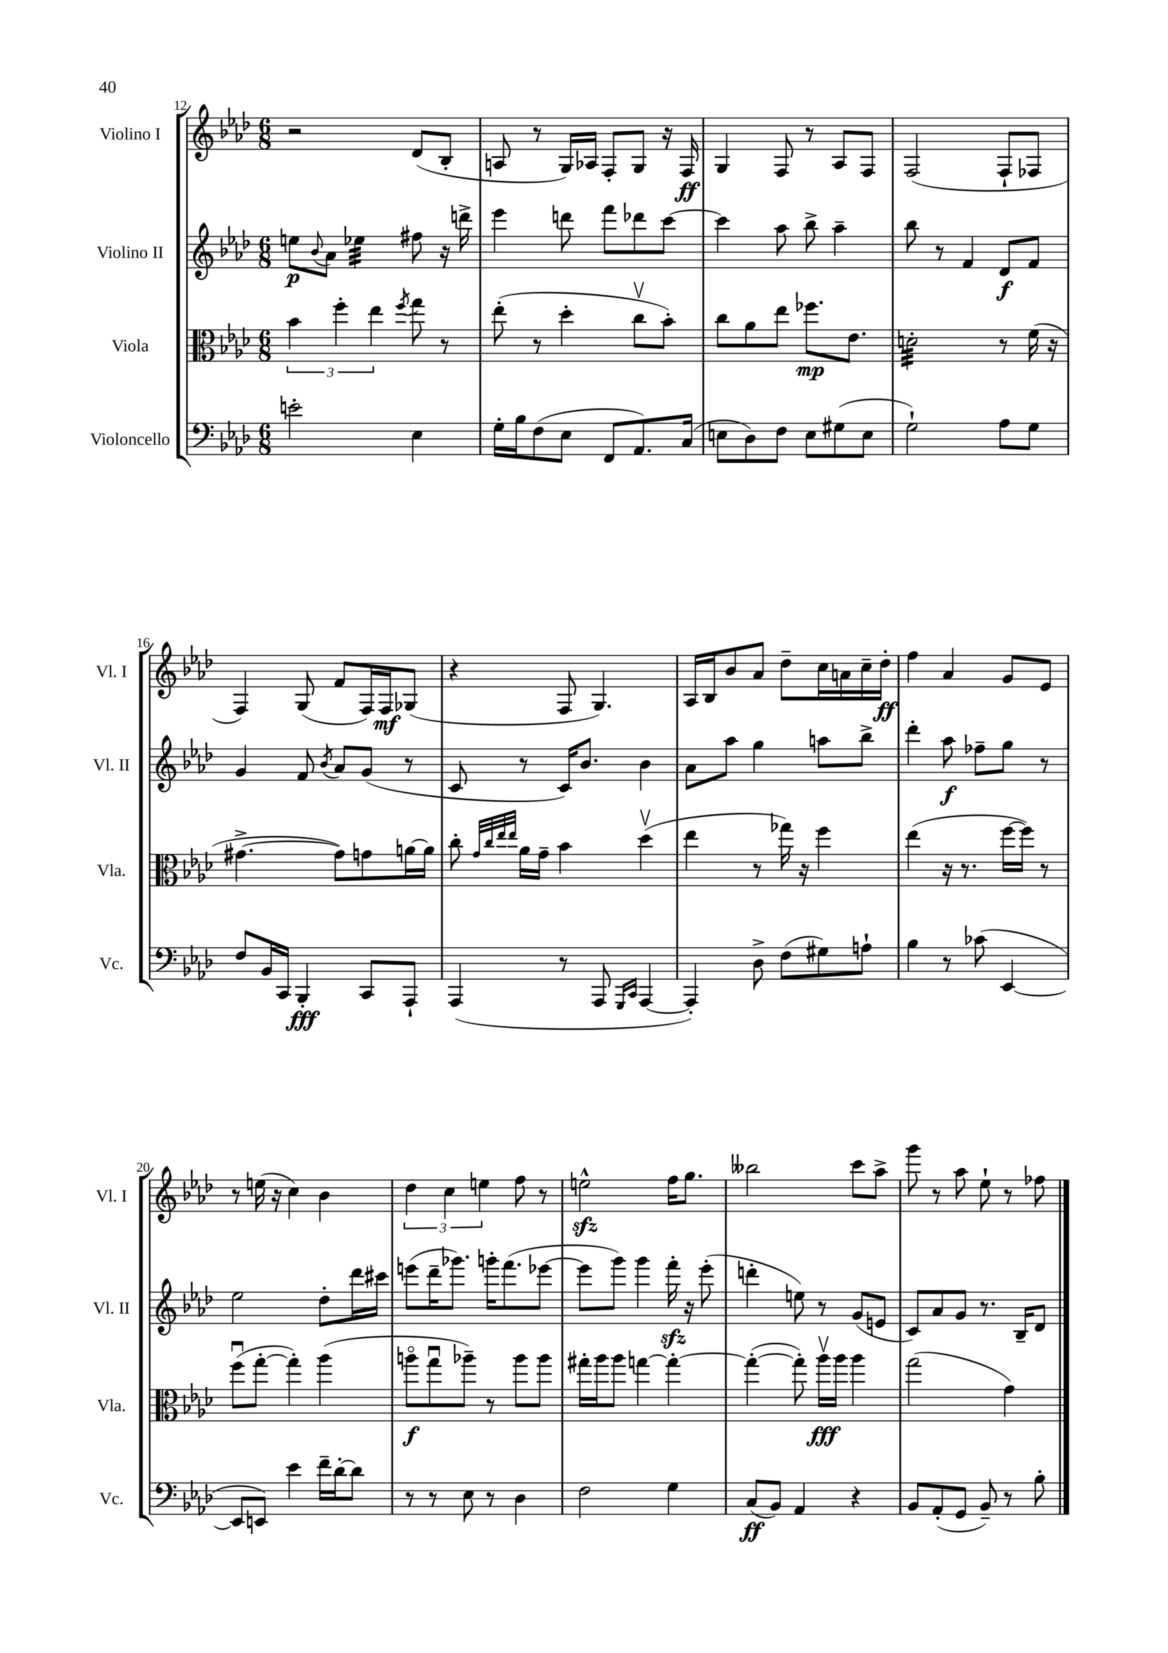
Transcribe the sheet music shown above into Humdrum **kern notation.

**kern	**kern	**kern	**kern
*staff4	*staff3	*staff2	*staff1
*clefF4	*clefC3	*clefG2	*clefG2
*k[b-e-a-d-]	*k[b-e-a-d-]	*k[b-e-a-d-]	*k[b-e-a-d-]
*M6/8	*M6/8	*M6/8	*M6/8
2e'\	6b-\	8ee\L	2r
.	.	8qqb-/	.
.	.	8a-\J	.
.	6ff'\	.	.
.	.	4ee-\	.
.	6ee-\	.	.
.	8qff/	.	.
4E-\	8gg\	8ff#\	(8d-/L
.	8r	16r	8B-'/J
.	.	16ddd^\	.
=	=	=	=
16G'\LL	(8ee-'\	4eee-\	8A/
16B-\J	.	.	.
(8F\	8r	.	8r
8E-\J	4dd-'\	8ddd\	16G/LL)
.	.	.	16A-/JJ
8FF/L	.	8fff\L	8F'/L
8.AA-/)	8ccv\L	8ddd-\	8G/J
.	8b-'\J)	[8ccc\J	16r
(16C/Jk	.	.	16F/
=	=	=	=
8E\L	8cc\L	4ccc\]	4G/
8D-\)	8a-\	.	.
8F\J	8ee-\J	8aa-\	8F/
8E\L	8.ff-\L	8bb-^\	8r
(8G#\	.	4aa-~\	8A-/L
.	8.e-\J	.	.
8E\J	.	.	8F/J
=	=	=	=
2G`\)	2d'\	8bb-\	(2F/
.	.	8r	.
.	.	4f/	.
8A-\L	8r	8d-/L	8F`/L
8G\J	(16f\	8f/J	8F-/J
.	16r	.	.
=	=	=	=
8F/L	[4.g#^\	4g/	4F/)
16BB-/L	.	.	.
16CC/JJ	.	.	.
4BBB-'/	.	8f/	(8G/
.	.	8qb-/	.
.	8g#\]L)	8a-/L	8f/L
8CC/L	8g\	(8g/J	16F/L)
.	.	.	16F/J
8AAA-`/J	[16a\L	8r	(8G-/J
.	16a\]JJ	.	.
=	=	=	=
(4AAA-/	8cc'\	8c/	4r
.	32qqg/LLL	.	.
.	32qqcc/	.	.
.	32qqee-/	.	.
.	32qqee-/JJJ	.	.
.	16a-\LL	8r	.
.	16g~\JJ	.	.
8r	4b-\	16c/LK)	8F/
.	.	8.b-/J	.
8AAA-/	.	.	4.G/)
16qqGGG/LL	.	.	.
16qqCC/JJ	.	.	.
[4AAA-/	(4dd-v\	4b-\	.
=	=	=	=
4AAA-'/])	4ee-\	8a-\L	16A-/LL
.	.	.	16B-/J
.	.	8aa-\J	8b-/
8D-^\	8r	4gg\	8a-/J
(8F\L	16gg-\)	.	8dd-~\L
.	16r	.	.
8G#\)	4ff\	8aa\L	16cc\L
.	.	.	16a\
8A`\J	.	8bb-^\J	16cc~\
.	.	.	16dd-'\JJ
=	=	=	=
4B-\	(4ee-\	4ddd-'\	4ff\
8r	16r	8aa-\	4a-/
.	8.r	.	.
(8c-\	.	8ff-~\L	.
[4EE-/	[16ff\LL	8gg\J	8g/L
.	16ff\]JJ)	.	.
.	8r	8r	8e-/J
=	=	=	=
8EE-/]L	(8ffu\L	2ee-\	8r
8EE/J)	[8gg'\J	.	(16ee\
.	.	.	16r
4e-\	4gg'\])	.	4cc\)
16f~\LL	(4aa-\	8dd-'\L	4b-\
[16d-'\J	.	.	.
8d-\]J	.	16ddd-\L	.
.	.	16ccc#\JJ	.
=	=	=	=
8r	8aao\L	(8eee\L	6dd-\
8r	8ggu\	16ddd-~\K	.
.	.	.	6cc\
.	.	8.ggg-\J)	.
8E-\	8aa-~\J)	.	.
.	.	.	6ee\
8r	8r	16ggg'\LK	.
.	.	(8.fff\	.
4D-\	8aa-\L	.	8ff\
.	8aa-\J	[8eee-\J	8r
=	=	=	=
2F\	16gg#'\LL	8eee-\]L	2ee^^\
.	16aa-\J	.	.
.	8aa-\J	8ggg\J)	.
.	[4gg\	4ggg\	.
4G\	4gg'\_	16fff'\	16ff\LK
.	.	16r	8.gg\J
.	.	(8eee-'\	.
=	=	=	=
(8C/L	(4gg'\_	4ddd'\	2bb--\
8BB-/J)	.	.	.
4AA-/	8gg'\])	8ee\)	.
.	16aa-v\LL	8r	.
.	16aa-\JJ	.	.
4r	4aa-\	(8g/L	8ccc\L
.	.	8e/J	8aa-^\J
=	=	=	=
8BB-/L	(2gg\	8c/L)	8ggg\
(8AA-'/	.	8a-/	8r
8GG/J	.	8g/J	8aa-\
8BB-~/)	.	8.r	8ee-`\
8r	4g\)	.	8r
.	.	16B-~/LK	.
8B-'\	.	8d-/J	8ff-\
==	==	==	==
*-	*-	*-	*-
